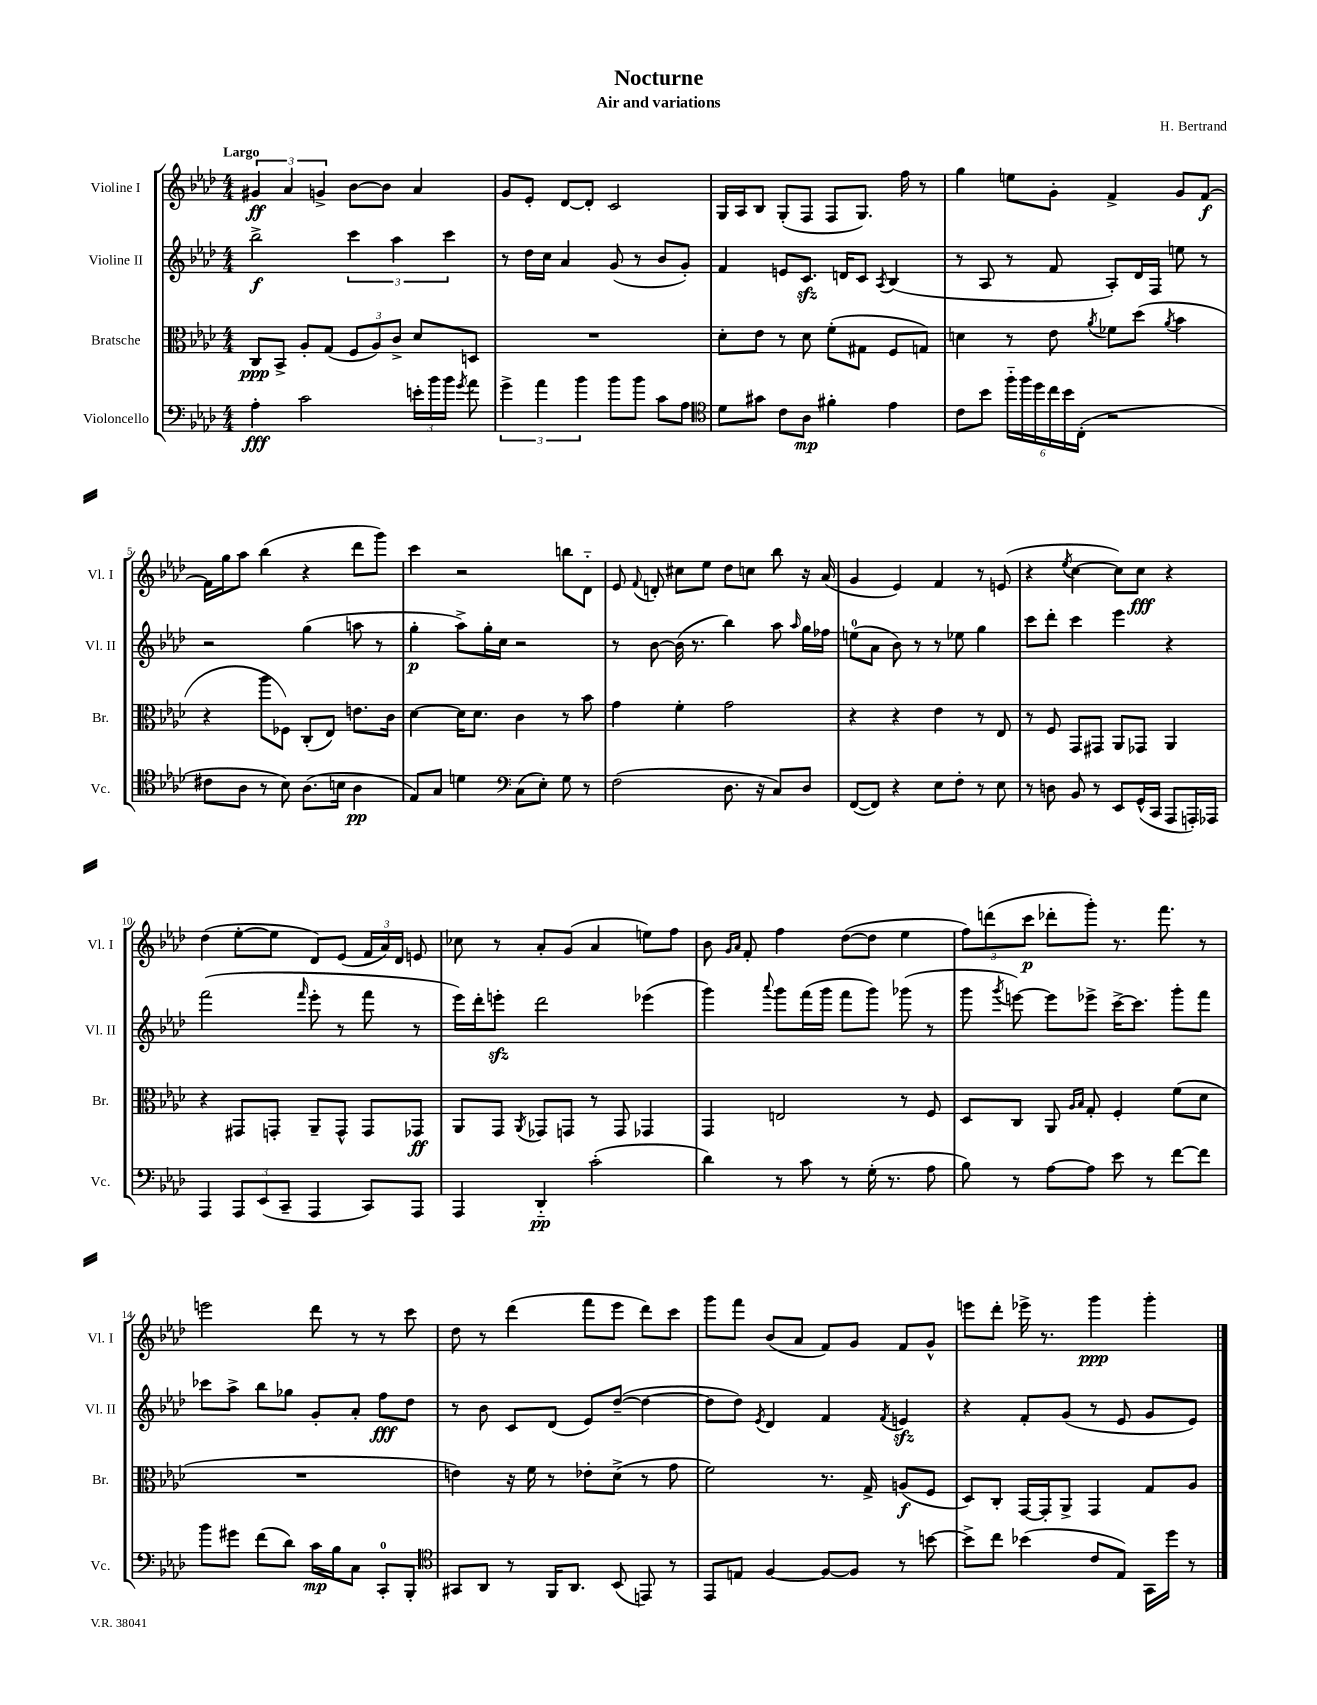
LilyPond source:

\header { title = "Nocturne" composer = "H. Bertrand" subtitle = "Air and variations" }
<<
\new StaffGroup <<
\new Staff = "s0" \with { instrumentName = "Violine I" shortInstrumentName = "Vl. I" } {
    \clef treble \key aes \major \numericTimeSignature \time 4/4 \tempo "Largo"
    \autoBeamOff \tuplet 3/2 { gis'4\ff aes'4 g'4-> } bes'8[~ bes'8] aes'4 |
    g'8[ ees'8]-. des'8[~ des'8]-. c'2 |
    g16[ aes16 bes8] g8[-.( f8] f8[ g8.]) f''16 r8 |
    g''4 e''8[ g'8]-. f'4-> g'8[ f'8]~\f |
    f'16[ g''16 aes''8] bes''4( r4 des'''8[ g'''8]) |
    c'''4 r2 b''8[ des'8]-_ |
    ees'8 \appoggiatura { f'8 } d'8-. cis''8[ ees''8] des''8[ c''8] bes''8 r16 aes'16( |
    g'4 ees'4) f'4 r8 e'8( |
    r4 \acciaccatura { ees''8 } c''4~ c''8[) c''8]\fff r4 |
    des''4( ees''8[~-. ees''8] des'8[) ees'8]( \tuplet 3/2 { f'16[ aes'16) des'16] } e'8 |
    ces''8 r8 aes'8[-. g'8]( aes'4 e''8[) f''8] |
    bes'8 \grace { g'16[ aes'16] } f'8-. f''4 des''8[~( des''8] ees''4 |
    \tuplet 3/2 { f''8[) d'''8( c'''8]\p } des'''8[-. g'''8]-.) r8. f'''8. r8 |
    e'''2 des'''8 r8 r8 c'''8 |
    des''8 r8 des'''4( f'''8[ ees'''8] des'''8[) c'''8] |
    g'''8[ f'''8] bes'8[( aes'8] f'8[) g'8] f'8[ g'8]-^ |
    e'''8[ des'''8]-. ees'''16-> r8. g'''4\ppp g'''4-. \bar "|." |
}
\new Staff = "s1" \with { instrumentName = "Violine II" shortInstrumentName = "Vl. II" } {
    \clef treble \key aes \major \numericTimeSignature \time 4/4
    \autoBeamOff bes''2->\f \tuplet 3/2 { c'''4 aes''4 c'''4 } |
    r8 des''16[ c''16] aes'4 g'8( r8 bes'8[ g'8]-.) |
    f'4 e'8[ c'8.]\sfz d'16[ c'8] \acciaccatura { aes8 } bes4( |
    r8 aes8 r8 f'8 aes8[-.) des'16 f16] e''8 r8 |
    r2 g''4( a''8 r8 |
    g''4-.\p aes''8[->) g''16-. c''16] r2 |
    r8 bes'8~ bes'16( r8. bes''4) aes''8 \grace { aes''16 } g''16[ fes''16] |
    e''8[-0( aes'8] bes'8) r8 r8 ees''8 g''4 |
    c'''8[ des'''8]-. c'''4 ees'''4 r4 |
    f'''2( \grace { f'''16 } ees'''8-. r8 f'''8 r8 |
    ees'''16[) des'''16-. e'''8]-.\sfz des'''2 ees'''4( |
    g'''4) \appoggiatura { aes'''8 } g'''8[ f'''16( g'''16] f'''8[ g'''8]) ges'''8( r8 |
    g'''8 \acciaccatura { g'''8 } e'''8~) e'''8[ ees'''8]-> c'''16[~-> c'''8.] g'''8[-. f'''8] |
    ces'''8[ aes''8]-> bes''8[ ges''8] g'8[-. aes'8]-. f''8[\fff des''8] |
    r8 bes'8 c'8[ des'8]( ees'8[) des''8]~--( des''4~ |
    des''8[ des''8]) \acciaccatura { ees'8 } des'4 f'4 \acciaccatura { f'8 } e'4\sfz |
    r4 f'8[-. g'8]( r8 ees'8 g'8[ ees'8]) \bar "|." |
}
\new Staff = "s2" \with { instrumentName = "Bratsche" shortInstrumentName = "Br." } {
    \clef alto \key aes \major \numericTimeSignature \time 4/4
    \autoBeamOff c8[\ppp bes,8]-> aes8[-. g8]( \tuplet 3/2 { f8[ aes8) c'8]-> } des'8[ d8] |
    R1 |
    des'8[-. ees'8] r8 des'8 f'8[-.( gis8] f8[ g8]) |
    d'4 r8 ees'8 \acciaccatura { aes'8 } fes'8[ des''8]( \acciaccatura { aes'8 } bes'4 |
    r4 aes''8[ fes8]) c8[-.( ees8]) e'8.[ c'16] |
    des'4~ des'16[ des'8.] c'4 r8 bes'8 |
    g'4 f'4-. g'2 |
    r4 r4 ees'4 r8 ees8 |
    r8 f8 g,8[ gis,8] aes,8[ ges,8] aes,4 |
    r4 gis,8[ g,8]-. aes,8[-- g,8]-^ g,8[ ges,8]\ff |
    aes,8[ g,8] \acciaccatura { aes,8 } ges,8[ g,8] r8 g,8 ges,4 |
    g,4 e2 r8 f8 |
    des8[ c8] aes,8 \grace { aes16[ bes16] } g8-. f4-. f'8[( des'8] |
    R1 |
    e'4) r16 f'16 r8 ees'8[-. des'8]->( r8 g'8 |
    f'2) r8. g16-> a8[\f( f8] |
    des8[) c8]-. g,16[~ g,16-. aes,8]-> g,4 g8[ aes8] \bar "|." |
}
\new Staff = "s3" \with { instrumentName = "Violoncello" shortInstrumentName = "Vc." } {
    \clef bass \key aes \major \numericTimeSignature \time 4/4
    \autoBeamOff aes4-.\fff c'2 \tuplet 3/2 { e'16[-. bes'16 bes'16] } \acciaccatura { g'8 } aes'8 |
    \tuplet 3/2 { g'4-> aes'4 bes'4 } bes'8[ bes'8] c'8[ aes8] |
    \clef tenor des'8[ gis'8] c'8[ aes8]\mp fis'4-. ees'4 |
    c'8[ bes'8] \tuplet 6/4 { f''16[-_ f''16 des''16 c''16 bes'16 c16]-.( } r2 |
    cis'8[ aes8] r8 bes8) aes8.[( b16] aes4\pp |
    ees8[) g8] d'4 \clef bass c8[( ees8]-.) g8 r8 |
    f2( des8. r16 c8[) des8] |
    f,8[~( f,8]) r4 ees8[ f8]-. r8 ees8 |
    r8 d8 bes,8 r8 ees,8[ g,16-^( c,16] aes,,8[ a,,16-.) aes,,16] |
    aes,,4 \tuplet 3/2 { aes,,8[ ees,8( c,8]-- } aes,,4 c,8[) aes,,8] |
    aes,,4 des,4-_\pp c'2-.( |
    des'4) r8 c'8 r8 g16-.( r8. aes8 |
    bes8) r8 aes8[~ aes8] ees'8 r8 f'8[~ f'8] |
    bes'8[ gis'8] f'8[( des'8]) c'16[\mp bes16 c8] c,8[-0-. bes,,8]-. |
    \clef tenor gis,8[ aes,8] r8 f,16[ aes,8.] bes,8( e,8) r8 |
    ees,8[ e8] f4~ f8[~ f8] r8 b'8~ |
    b'8[-> c''8] bes'4( c'8[ ees8]) g,16[ des''16] r8 \bar "|." |
}
>>
>>
